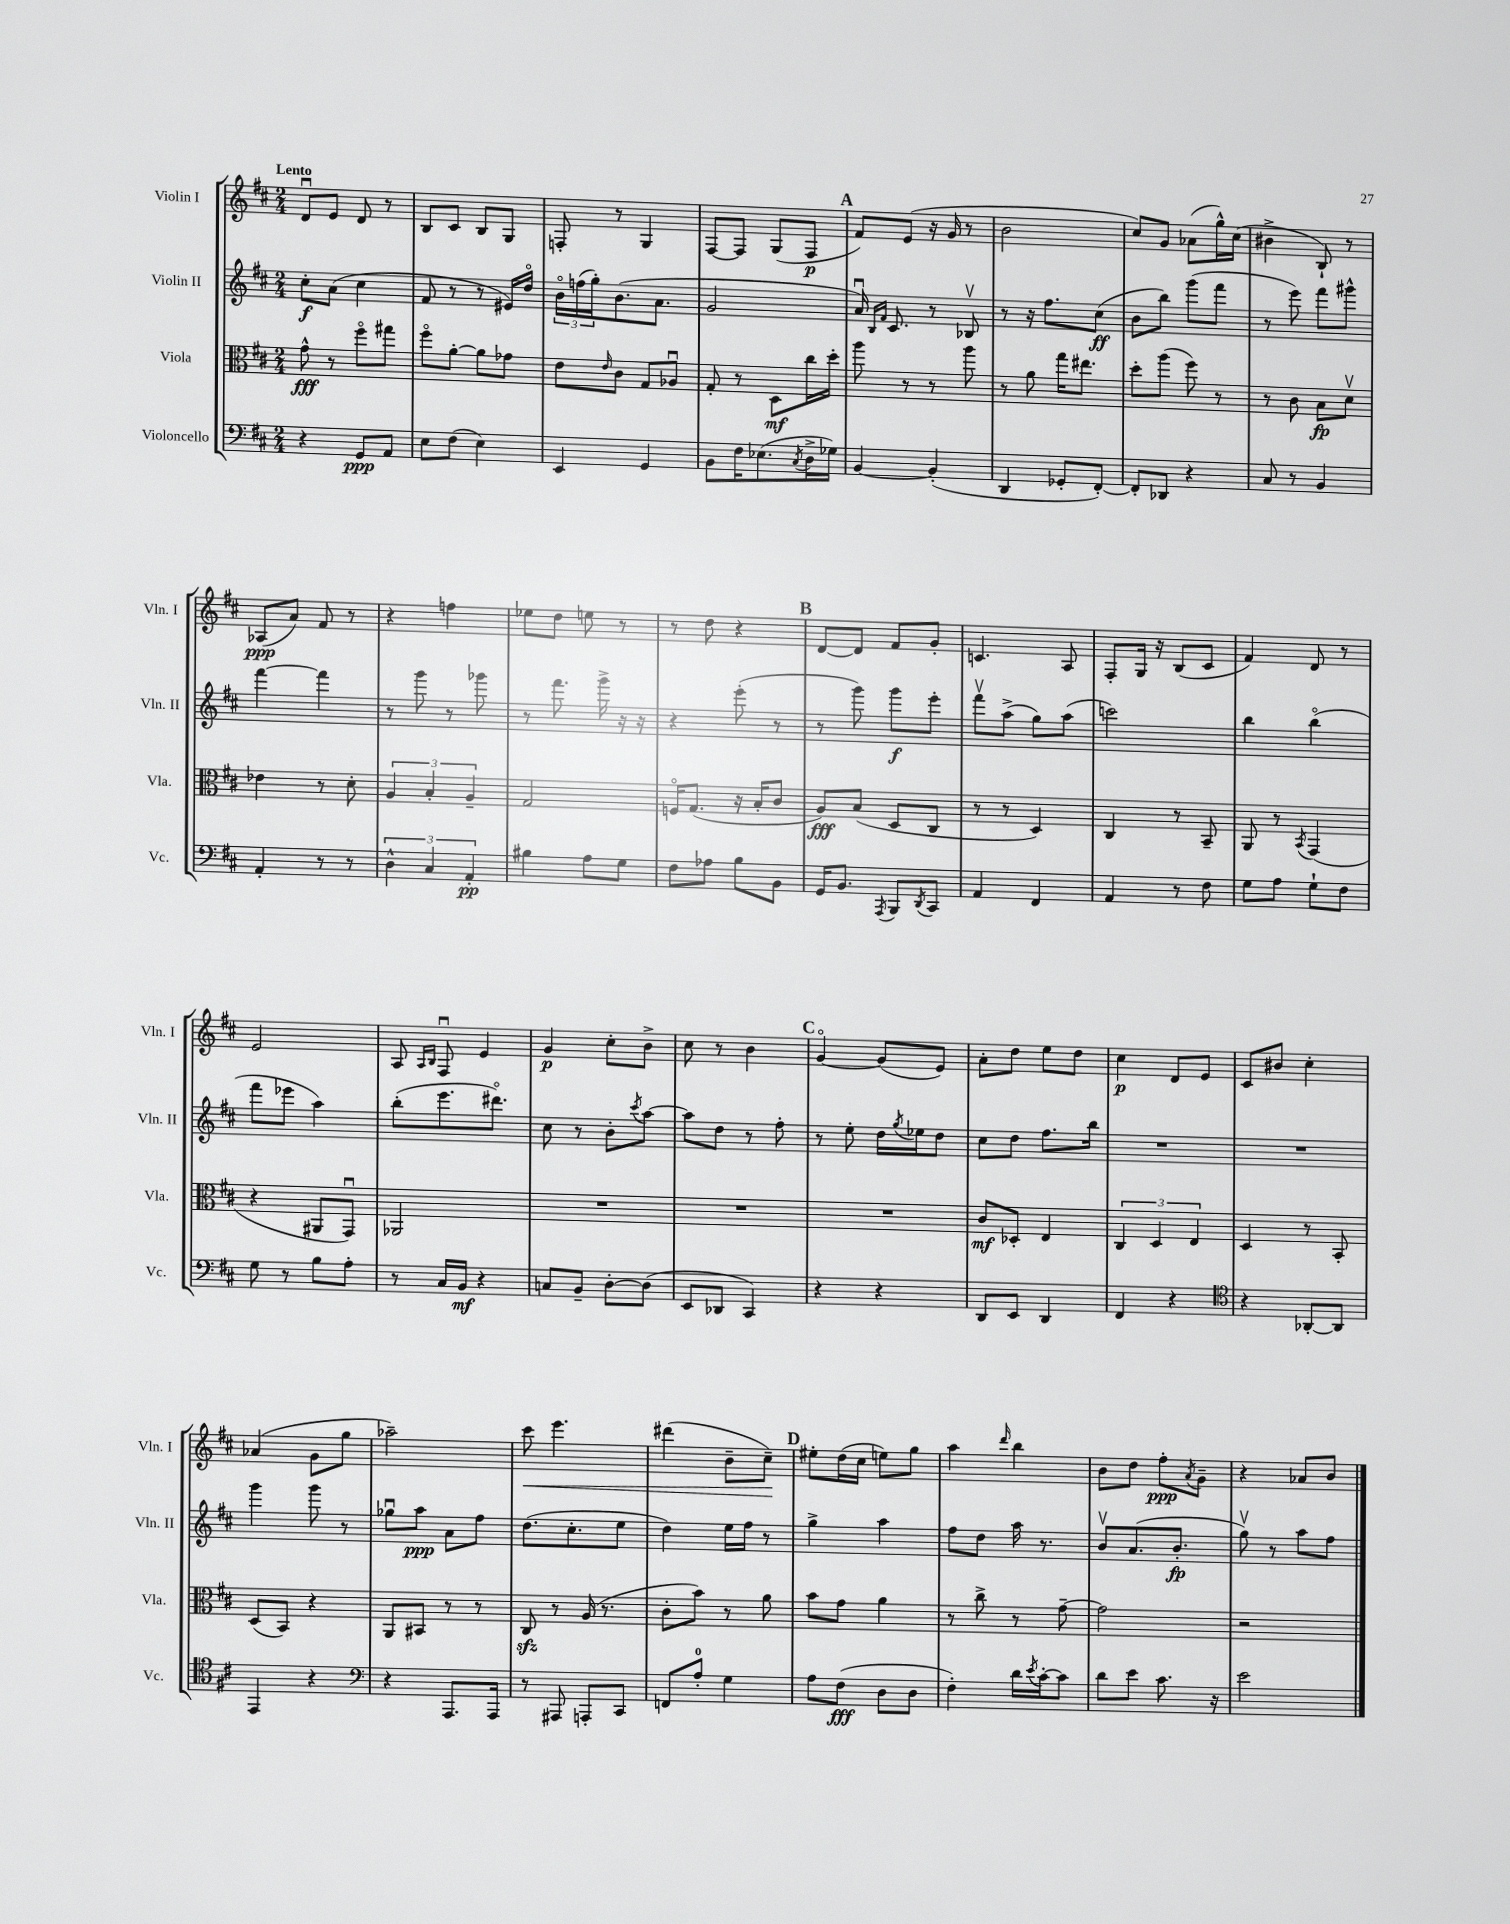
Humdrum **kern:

**kern	**kern	**kern	**kern
*staff4	*staff3	*staff2	*staff1
*clefF4	*clefC3	*clefG2	*clefG2
*k[f#c#]	*k[f#c#]	*k[f#c#]	*k[f#c#]
*M2/4	*M2/4	*M2/4	*M2/4
4r	8g^^	8cc#'	8du
.	8r	(8a	8e
8GG	8ff#o	4cc#	8d
8AA	8gg#	.	8r
=	=	=	=
8E	8ff#o	8f#	8B
(8F#	[8a'	8r	8c#
4E)	8a]	8r	8B
.	8g-	16e#)	8G
.	.	16ddo	.
=	=	=	=
4EE	8e	24bo	8F'
.	.	(24ff	.
.	.	24gg')	.
.	16qqe	.	.
.	8c#	(8.b	8r
4GG	8G	.	4G
.	.	8.a	.
.	8A-u	.	.
=	=	=	=
8BB	8G'	2g	[8F#
16F#	8r	.	8F#]
(8.E-	.	.	.
.	8D	.	(8G
8qC#	.	.	.
16D^	16cc#	.	8F#
16G-)	16dd'	.	.
=	=	=	=
[4BB	8aa	16au)	8f#)
.	.	16qqB	.
.	.	16qqf#	.
.	.	8.c#	.
.	8r	.	(8e
(4BB']	8r	8r	16r
.	.	.	16g
.	8aa	8B-v	8r
=	=	=	=
4DD	8r	8r	2b
.	8a	16r	.
.	.	8.ff#	.
8GG-'	16gg	.	.
.	8.ee#	.	.
[8FF#')	.	(8cc#	.
=	=	=	=
8FF#']	8dd'	8b	8cc#)
8DD-	(8aa	8bb)	8g
4r	8ff#)	(8ggg	(8a-
.	8r	8fff#	16gg^^)
.	.	.	(16cc#
=	=	=	=
8C#	8r	8r	4b#^
8r	8c#	8eee)	.
4BB	8B	8fff#	8B`)
.	8dv	8ggg#^^	8r
=	=	=	=
4AA'	4e-	[4fff#	(8A-
.	.	.	8a)
8r	8r	4fff#]	8f#
8r	8d'	.	8r
=	=	=	=
6D^^	6A	8r	4r
.	.	8ggg	.
6C#	6B'	.	.
.	.	8r	4ff
6AA'	6A~	.	.
.	.	8ggg-	.
=	=	=	=
4B#	2G	8r	8ee-
.	.	8.fff#	8dd
8A	.	.	8ee
.	.	16ggg^	.
8G	.	16r	8r
.	.	16r	.
=	=	=	=
8F#	16Fo	4r	8r
.	(8.G	.	.
8A-	.	.	8dd
8B	16r	(8eee'	4r
.	16B'	.	.
8BB	8c#	8r	.
=	=	=	=
16GG	8A)	8r	[8d
8.BB	.	.	.
.	(8B	8ggg)	8d]
8qAAA	.	.	.
8BBB	8D	8ggg	8f#
8qDD	.	.	.
8CC#	8C#	8eee'	8g'
=	=	=	=
4AA	8r	8fff#v	4.c
.	8r	(8aa^	.
4FF#	4D)	8gg)	.
.	.	(8aa	8A
=	=	=	=
4AA	4C#	2ccc)	8F#'
.	.	.	16G
.	.	.	16r
8r	8r	.	(8B
8F#	8BB~	.	8c#
=	=	=	=
8G	8AA	4bb	4f#)
8A	8r	.	.
.	8qBB	.	.
8G`	(4GG	(4bbo	8d
8F#	.	.	8r
=	=	=	=
8G	4r	8fff#	2e
8r	.	8eee-	.
8B	8AA#	4aa)	.
8A'	8GGu)	.	.
=	=	=	=
8r	2AA-	(8bb'	8A
.	.	.	16qqA
.	.	.	16qqB
16C#	.	8.eee	8F#u
16BB	.	.	.
4r	.	.	4e
.	.	8.ddd#o)	.
=	=	=	=
8C	2r	8cc#	4g
8BB~	.	8r	.
[8D'	.	8b'	8cc#'
.	.	8qccc#	.
(8D]	.	[8aa	8b^
=	=	=	=
8EE	2r	8aa]	8cc#
8DD-	.	8dd	8r
4CC#)	.	8r	4b
.	.	8ff#'	.
=	=	=	=
4r	2r	8r	[4go
.	.	8ee'	.
4r	.	16dd	(8g]
.	.	8qgg	.
.	.	16ee-	.
.	.	8dd	8e)
=	=	=	=
8DD	8c#	8cc#	8a'
8EE	8D-'	8dd	8dd
4DD	4E	8.ff#	8ee
.	.	.	8dd
.	.	16bb	.
=	=	=	=
4FF#	6C#	2r	4cc#
.	6D	.	.
4r	.	.	8d
.	6E	.	.
.	.	.	8e
=	=	=	=
*clefC4	*	*	*
4r	4D	2r	8c#
.	.	.	8b#
[8AA-'	8r	.	4cc#'
8AA-]	8BB'	.	.
=	=	=	=
4EE	(8D	4ggg	(4a-
.	8BB)	.	.
4r	4r	8ggg	8g
.	.	8r	8gg
=	=	=	=
*clefF4	*	*	*
4r	8AA	8gg-u	2aa-~)
.	8BB#	8aa	.
8.AAA	8r	8a	.
.	8r	8ff#	.
16AAA	.	.	.
=	=	=	=
8r	8C#	(8.dd	8ccc#
8AAA#	8r	.	4.eee
.	.	8.cc#'	.
8AAA'	(16A	.	.
.	8.r	.	.
8CC#	.	8ee	.
=	=	=	=
8FF	8c#'	4dd)	(4ddd#
8A'	8b)	.	.
4G	8r	16ee	8b~
.	.	16ff#	.
.	8a	8r	8cc#~)
=	=	=	=
8A	8b	4gg^	8ee#'
(8F#	8g	.	(16dd
.	.	.	16cc#
8D	4a	4aa	8ee)
8D	.	.	8gg
=	=	=	=
4F#')	8r	8ff#	4aa
.	8cc#^	8dd	.
.	.	.	16qqddd
16d	8r	16aa	4bb
8qe	.	.	.
[16c#'	.	8.r	.
8c#]	[8g~	.	.
=	=	=	=
8d	2g]	8bv	8b
8e	.	(8.a	8dd
8.c#	.	.	8ff#'
.	.	8.b'	.
.	.	.	8qa
.	.	.	8g~
16r	.	.	.
=	=	=	=
2e	2r	8ggv)	4r
.	.	8r	.
.	.	8aa	8a-
.	.	8ff#	8b
==	==	==	==
*-	*-	*-	*-
